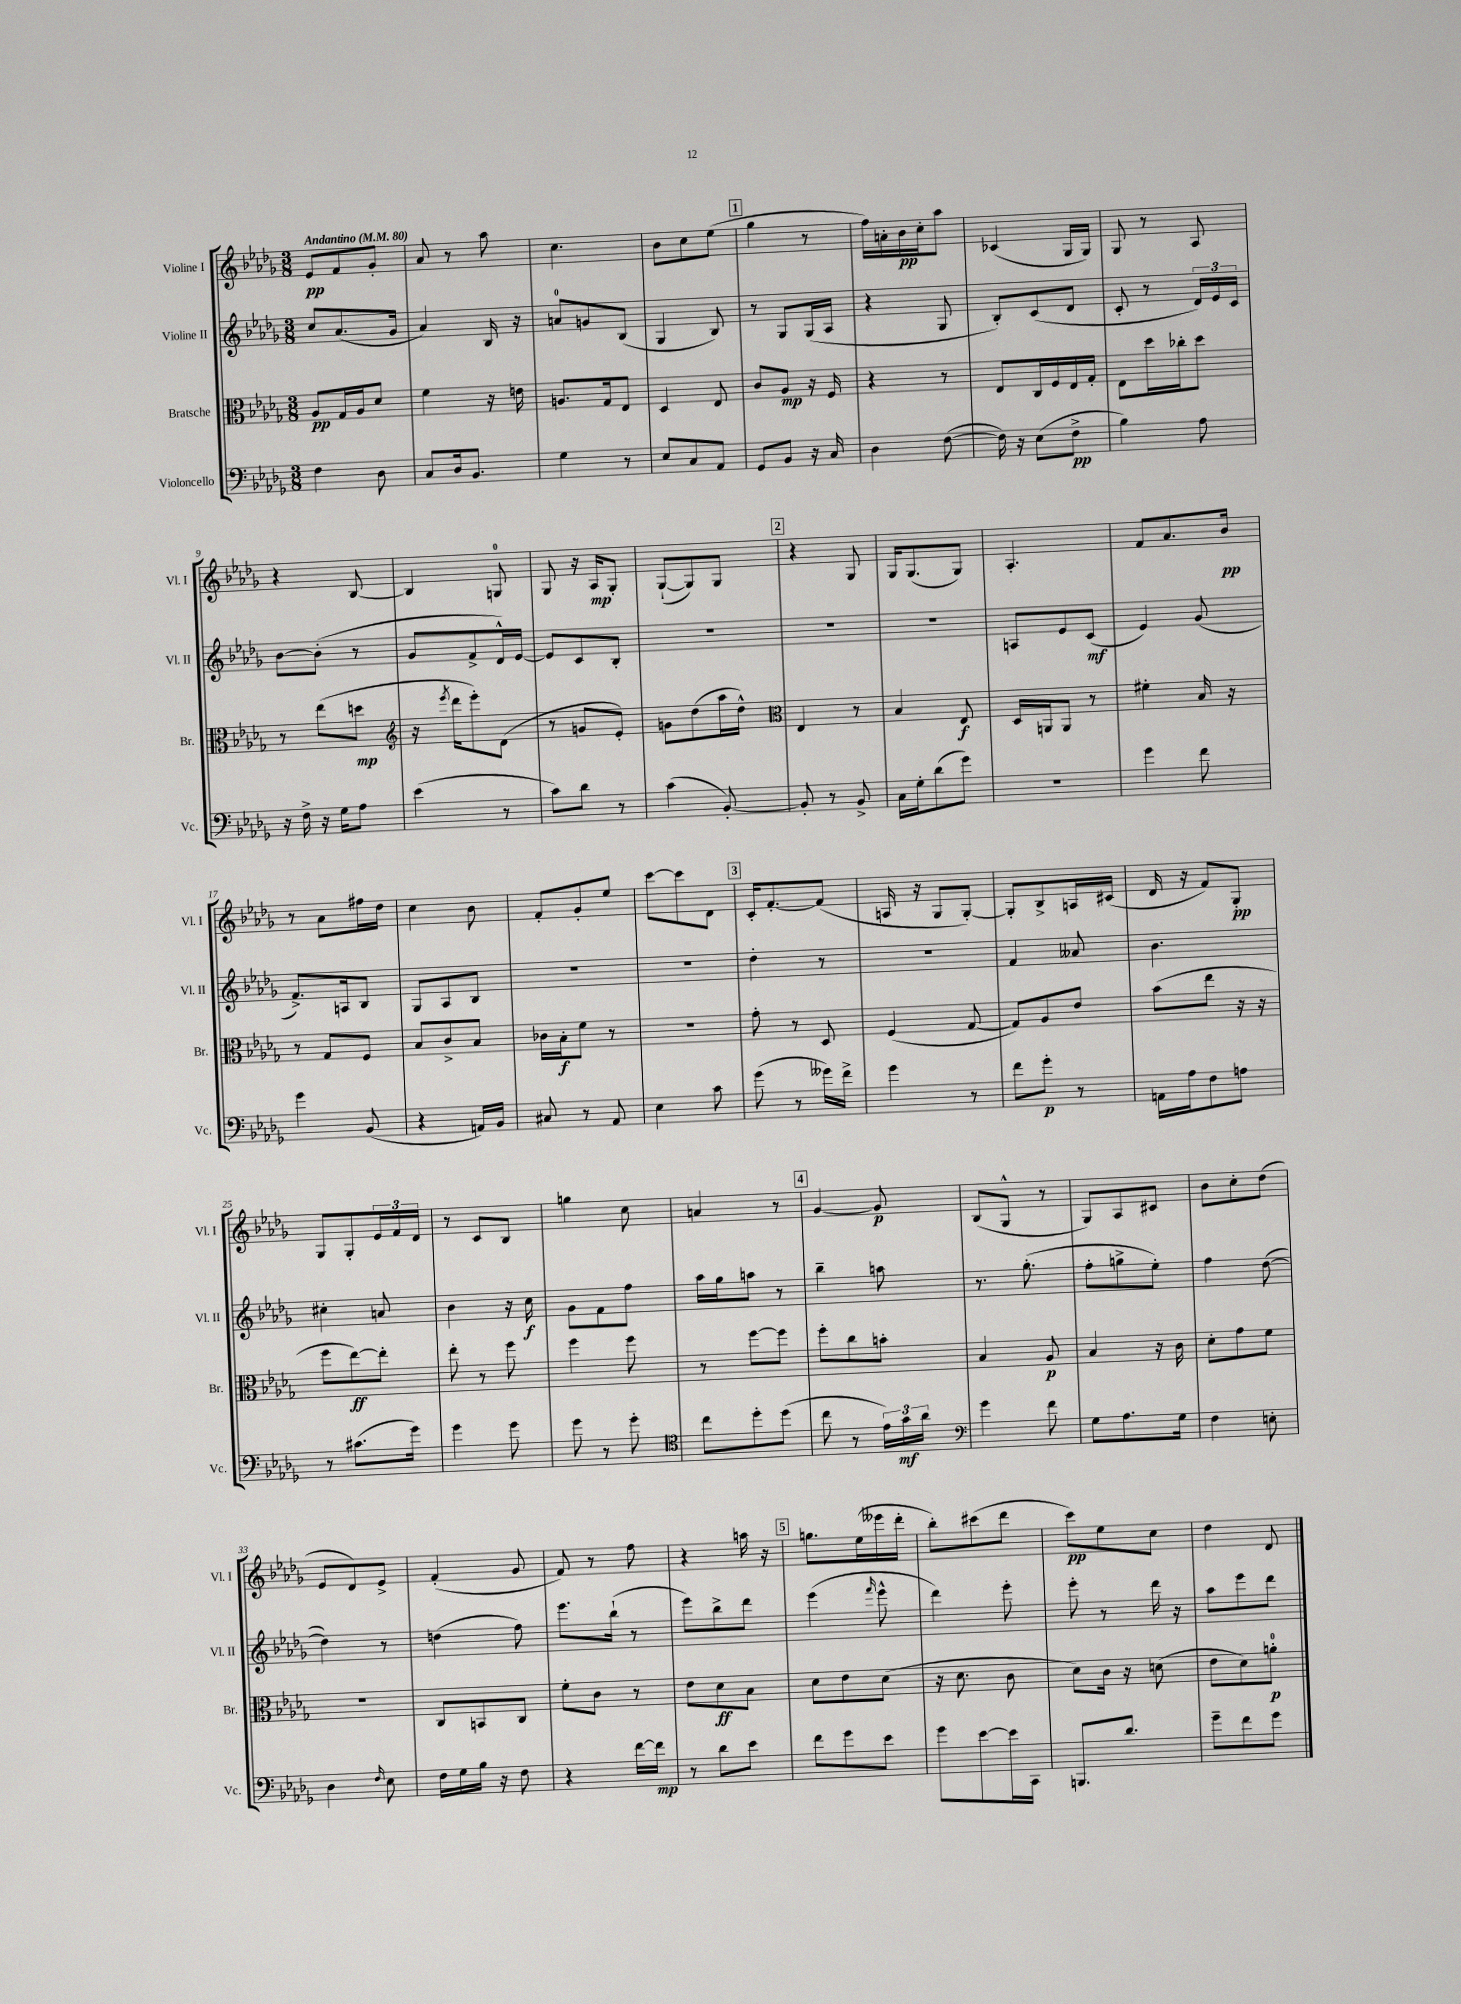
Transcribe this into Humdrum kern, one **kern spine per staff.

**kern	**dynam	**kern	**dynam	**kern	**dynam	**kern	**dynam
*part4	*part4	*part3	*part3	*part2	*part2	*part1	*part1
*staff4	*staff4	*staff3	*staff3	*staff2	*staff2	*staff1	*staff1
*I"Violoncello	*	*I"Bratsche	*	*I"Violine II	*	*I"Violine I	*
*I'Vc.	*	*I'Br.	*	*I'Vl. II	*	*I'Vl. I	*
*clefF4	*	*clefC3	*	*clefG2	*	*clefG2	*
*k[b-e-a-d-g-]	*	*k[b-e-a-d-g-]	*	*k[b-e-a-d-g-]	*	*k[b-e-a-d-g-]	*
*M3/8	*	*M3/8	*	*M3/8	*	*M3/8	*
*MM80	*	*MM80	*	*MM80	*	*MM80	*
=1	=1	=1	=1	=1	=1	=1	=1
!	!	!	!	!	!	!LO:TX:a:B:t=Andantino	!
4F\	.	8A-/L	pp	8cc/L	.	8e-/L	pp
.	.	16G-/L	.	(8.a-/	.	8f/	.
.	.	16A-/J	.	.	.	.	.
8D-\	.	8d-/J	.	.	.	8g-'/J	.
.	.	.	.	16g-/Jk	.	.	.
=2	=2	=2	=2	=2	=2	=2	=2
8C/L	.	4f\	.	4a-/)	.	8a-/	.
16D-/k	.	.	.	.	.	8r	.
8.BB-/J	.	.	.	.	.	.	.
.	.	16r	.	16B-/	.	8aa-\	.
.	.	16en\	.	16r	.	.	.
=3	=3	=3	=3	=3	=3	=3	=3
4G-\	.	8.An/L	.	8an/L	.	4.cc\	.
.	.	.	.	8gn/	.	.	.
.	.	16G-/k	.	.	.	.	.
8r	.	8E-/J	.	(8B-/J	.	.	.
=4	=4	=4	=4	=4	=4	=4	=4
8E-/L	.	4D-/	.	4G-/	.	8b-\L	.
8C/	.	.	.	.	.	8cc\	.
8AA-/J	.	8E-/	.	8B-/)	.	(8ee-\J	.
!!LO:REH:place=s1:t=1
=5	=5	=5	=5	=5	=5	=5	=5
8GG-/L	.	8c/L	.	8r	.	4gg-\	.
8BB-/J	.	8A-/J	mp	8G-/L	.	.	.
16r	.	16r	.	(16G-/L	.	8r	.
16C/	.	16F/	.	16A-/JJ	.	.	.
=6	=6	=6	=6	=6	=6	=6	=6
4D-\	.	4r	.	4r	.	16ff\LL)	.
.	.	.	.	.	.	16an'\	.
.	.	.	.	.	.	16b-\	pp
.	.	.	.	.	.	16cc'\J	.
([8F\	.	8r	.	8G-/	.	8aa-\J	.
=7	=7	=7	=7	=7	=7	=7	=7
16F\])	.	8E-/L	.	8B-'/L)	.	(4c-X/	.
16r	.	.	.	.	.	.	.
(8E-\L	.	16C/L	.	(8c/	.	.	.
.	.	16F/	.	.	.	.	.
8F^\J	pp	16E-/	.	8d-/J	.	16G-/LL	.
.	.	16G-'/JJ	.	.	.	16G-/JJ)	.
=8	=8	=8	=8	=8	=8	=8	=8
4B-\)	.	8E-\L	.	8c'/	.	8G-/	.
.	.	16dd-\L	.	8r	.	8r	.
.	.	16cc-X'\J	.	.	.	.	.
8A-\	.	8dd-\J	.	24d-/LL)	.	8A-/	.
.	.	.	.	24e-/	.	.	.
.	.	.	.	24c/JJ	.	.	.
!!LO:LB:g=z
=9	=9	=9	=9	=9	=9	=9	=9
16r	.	8r	.	[8b-\L	.	4r	.
16F^\	.	.	.	.	.	.	.
16r	.	(8ee-\L	.	(8b-'\J]	.	.	.
16G-\KL	.	.	.	.	.	.	.
8A-\J	.	8ddn\J	mp	8r	.	[8B-/	.
=10	=10	=10	=10	=10	=10	=10	=10
*	*	*clefG2	*	*	*	*	*
(4e-\	.	16r	.	8g-/L	.	4B-/]	.
.	.	8qeee-/	.	.	.	.	.
.	.	16ddd-\KL	.	.	.	.	.
.	.	8eee-'\)	.	8f^/	.	.	.
8r	.	(8d-\J	.	16d-^^/L)	.	8Gn/	.
.	.	.	.	[16e-/JJ	.	.	.
=11	=11	=11	=11	=11	=11	=11	=11
8c\L)	.	8r	.	8e-/L]	.	8G-/	.
8d-\J	.	8gn/L	.	8c/	.	16r	.
.	.	.	.	.	.	16A-/KL	mp
8r	.	8e-'/J)	.	8B-'/J	.	8G-'/J	.
=12	=12	=12	=12	=12	=12	=12	=12
(4c\	.	8gn\L	.	4.r	.	([8G-`/L	.
.	.	(8dd-\	.	.	.	8G-/])	.
[8BB-'/)	.	16aa-\L	.	.	.	8G-/J	.
.	.	16dd-^^\JJ)	.	.	.	.	.
!!LO:REH:place=s1:t=2
=13	=13	=13	=13	=13	=13	=13	=13
*	*	*clefC3	*	*	*	*	*
8BB-'/]	.	4E-/	.	4.r	.	4r	.
8r	.	.	.	.	.	.	.
8BB-^/	.	8r	.	.	.	8G-/	.
=14	=14	=14	=14	=14	=14	=14	=14
16C\LL	.	4B-/	.	4.r	.	16G-/KL	.
16G-'\J	.	.	.	.	.	(8.G-/	.
(8d-\	.	.	.	.	.	.	.
8g-\J)	.	8E-/	f	.	.	8G-/J)	.
=15	=15	=15	=15	=15	=15	=15	=15
4.r	.	16D-/LL	.	8An/L	.	4.A-'/	.
.	.	16AAn/J	.	.	.	.	.
.	.	8AA/J	.	8e-/	.	.	.
.	.	8r	.	(8c/J	mf	.	.
=16	=16	=16	=16	=16	=16	=16	=16
4g-\	.	4f#X'\	.	4e-/)	.	8f/L	.
.	.	.	.	.	.	8.a-/	.
8f\	.	16B-/	.	(8g-/	.	.	.
.	.	16r	.	.	.	16b-/Jk	pp
!!LO:LB:g=z
=17	=17	=17	=17	=17	=17	=17	=17
4g-\	.	8r	.	8.f^/L)	.	8r	.
.	.	8G-/L	.	.	.	8a-\L	.
.	.	.	.	16An/k	.	.	.
(8BB-/	.	8F/J	.	8B-/J	.	16ff#X\L	.
.	.	.	.	.	.	16dd-\JJ	.
=18	=18	=18	=18	=18	=18	=18	=18
4r	.	8B-/L	.	8G-/L	.	4cc\	.
.	.	8c^/	.	8A-/	.	.	.
16AAn/LL)	.	8B-/J	.	8B-/J	.	8b-\	.
16BB-/JJ	.	.	.	.	.	.	.
=19	=19	=19	=19	=19	=19	=19	=19
8C#X/	.	16c-X\LL	.	4.r	.	8f'/L	.
.	.	16B-'\J	f	.	.	.	.
8r	.	8f\J	.	.	.	8g-'/	.
8AA-/	.	8r	.	.	.	8ee-/J	.
=20	=20	=20	=20	=20	=20	=20	=20
4E-\	.	4.r	.	4.r	.	[8ccc\L	.
.	.	.	.	.	.	8ccc\]	.
8c\	.	.	.	.	.	8d-\J	.
!!LO:REH:place=s1:t=3
=21	=21	=21	=21	=21	=21	=21	=21
(8g-\	.	8g-'\	.	4dd-'\	.	16c'/KL	.
.	.	.	.	.	.	[8.f'/	.
8r	.	8r	.	.	.	.	.
16g--X\LL)	.	8D-/	.	8r	.	(8f/J]	.
16f^\JJ	.	.	.	.	.	.	.
=22	=22	=22	=22	=22	=22	=22	=22
4g-\	.	(4F/	.	4.r	.	16An/	.
.	.	.	.	.	.	16r	.
.	.	.	.	.	.	8G-/L	.
8r	.	[8G-/	.	.	.	[8G-'/J)	.
=23	=23	=23	=23	=23	=23	=23	=23
8f\L	.	8G-/L])	.	4f/	.	8G-'/L]	.
8g-'\J	p	8A-/	.	.	.	8B-^/	.
8r	.	8e-/J	.	8a--X/	.	16An/L	.
.	.	.	.	.	.	(16c#X/JJ	.
=24	=24	=24	=24	=24	=24	=24	=24
16AAn\LL	.	(8b-\L	.	4.b-\	.	16d-/	.
16A-\J	.	.	.	.	.	16r	.
8F\	.	8ee-\J	.	.	.	8f/L)	.
8An\J	.	16r	.	.	.	8G-'/J	pp
.	.	16r	.	.	.	.	.
!!LO:LB:g=z
=25	=25	=25	=25	=25	=25	=25	=25
8r	.	8ff\L	.	4cc#X'\	.	8G-/L	.
(8.c#X\L	.	[8ee-\)	ff	.	.	8G-'/	.
.	.	8ee-'\J]	.	8an/	.	24e-/L	.
.	.	.	.	.	.	24f/	.
16g-\Jk)	.	.	.	.	.	.	.
.	.	.	.	.	.	24d-/JJ	.
=26	=26	=26	=26	=26	=26	=26	=26
4g-\	.	8ee-'\	.	4b-\	.	8r	.
.	.	8r	.	.	.	8c/L	.
8g-\	.	8ff\	.	16r	.	8B-/J	.
.	.	.	.	16cc\	f	.	.
=27	=27	=27	=27	=27	=27	=27	=27
8g-\	.	4ff\	.	8g-\L	.	4ggn\	.
8r	.	.	.	8f\	.	.	.
8g-'\	.	8ff\	.	8ff\J	.	8cc\	.
=28	=28	=28	=28	=28	=28	=28	=28
*clefC4	*	*	*	*	*	*	*
8cc\L	.	8r	.	16aa-\LL	.	4an/	.
.	.	.	.	16gg-\J	.	.	.
8dd-'\	.	[8ff\L	.	8aan\J	.	.	.
(8dd-\J	.	8ff\J]	.	8r	.	8r	.
!!LO:REH:place=s1:t=4
=29	=29	=29	=29	=29	=29	=29	=29
8cc\	.	8ff'\L	.	4bb-~\	.	[4g-/	.
8r	.	8cc\	.	.	.	.	.
24e-\LL)	.	8bn'\J	.	8aan\	.	8g-/]	p
24g-\	mf	.	.	.	.	.	.
24a-\JJ	.	.	.	.	.	.	.
=30	=30	=30	=30	=30	=30	=30	=30
*clefF4	*	*	*	*	*	*	*
4g-\	.	4B-/	.	8.r	.	(8B-/L	.
.	.	.	.	.	.	8G-^^/J	.
.	.	.	.	(8.gg-'\	.	.	.
8f\	.	8A-/	p	.	.	8r	.
=31	=31	=31	=31	=31	=31	=31	=31
8G-\L	.	4B-/	.	8ff'\L	.	8G-/L)	.
8.A-\	.	.	.	8ggn^\	.	8A-/	.
.	.	16r	.	8ee-'\J)	.	8c#X/J	.
16G-\Jk	.	16c\	.	.	.	.	.
=32	=32	=32	=32	=32	=32	=32	=32
4F\	.	8d-'\L	.	4ff\	.	8b-\L	.
.	.	8g-\	.	.	.	8cc'\	.
8En'\	.	8f\J	.	([8dd-\	.	(8dd-\J	.
!!LO:LB:g=z
=33	=33	=33	=33	=33	=33	=33	=33
4D-\	.	4.r	.	4dd-\])	.	8e-/L	.
.	.	.	.	.	.	8d-/)	.
16qqF/	.	.	.	.	.	.	.
8E-\	.	.	.	8r	.	8e-^/J	.
=34	=34	=34	=34	=34	=34	=34	=34
16F\LL	.	8C/L	.	(4ddn\	.	(4f'/	.
16G-\	.	.	.	.	.	.	.
16B-\JJ	.	8BBn/	.	.	.	.	.
16r	.	.	.	.	.	.	.
8F\	.	8C/J	.	8ff\)	.	8g-/	.
=35	=35	=35	=35	=35	=35	=35	=35
4r	.	8f'\L	.	8.eee-\L	.	8f/)	.
.	.	8c\J	.	.	.	8r	.
.	.	.	.	(16bb-`\Jk	.	.	.
[16f\LL	.	8r	.	8r	.	8ff\	.
16f\JJ]	mp	.	.	.	.	.	.
=36	=36	=36	=36	=36	=36	=36	=36
8r	.	8e-\L	.	8eee-\L)	.	4r	.
8d-\L	.	8d-\	ff	8bb-^\	.	.	.
8e-\J	.	8B-\J	.	8ddd-\J	.	16aan\	.
.	.	.	.	.	.	16r	.
!!LO:REH:place=s1:t=5
=37	=37	=37	=37	=37	=37	=37	=37
8f\L	.	8d-\L	.	(4eee-\	.	8.ggn\L	.
8g-\	.	8e-\	.	.	.	.	.
.	.	.	.	.	.	(16ee-\L	.
.	.	.	.	16qqfff/	.	.	.
8e-\J	.	(8d-\J	.	8eee-^^\	.	16eee--X\	.
.	.	.	.	.	.	16ddd-'\JJ	.
=38	=38	=38	=38	=38	=38	=38	=38
8g-\L	.	16r	.	4ddd-\)	.	8bb-'\L)	.
.	.	8.d-\	.	.	.	.	.
[8e-\	.	.	.	.	.	(8ccc#X\	.
16e-\L]	.	8c\	.	8eee-'\	.	8ddd-\J	.
16CC\JJ	.	.	.	.	.	.	.
=39	=39	=39	=39	=39	=39	=39	=39
8.BBBn/L	.	8d-\L)	.	8eee-'\	.	8ccc\L)	pp
.	.	16c\Jk	.	8r	.	8ee-\	.
8.d-/J	.	16r	.	.	.	.	.
.	.	(8dn\	.	16ddd-\	.	8cc\J	.
.	.	.	.	16r	.	.	.
=40	=40	=40	=40	=40	=40	=40	=40
8g-~\L	.	8e-\L	.	8aa-\L	.	4dd-\	.
8f\	.	8d-\)	.	8eee-\	.	.	.
8g-\J	.	8an'\J	p	8ddd-\J	.	8d-/	.
==	==	==	==	==	==	==	==
*-	*-	*-	*-	*-	*-	*-	*-
